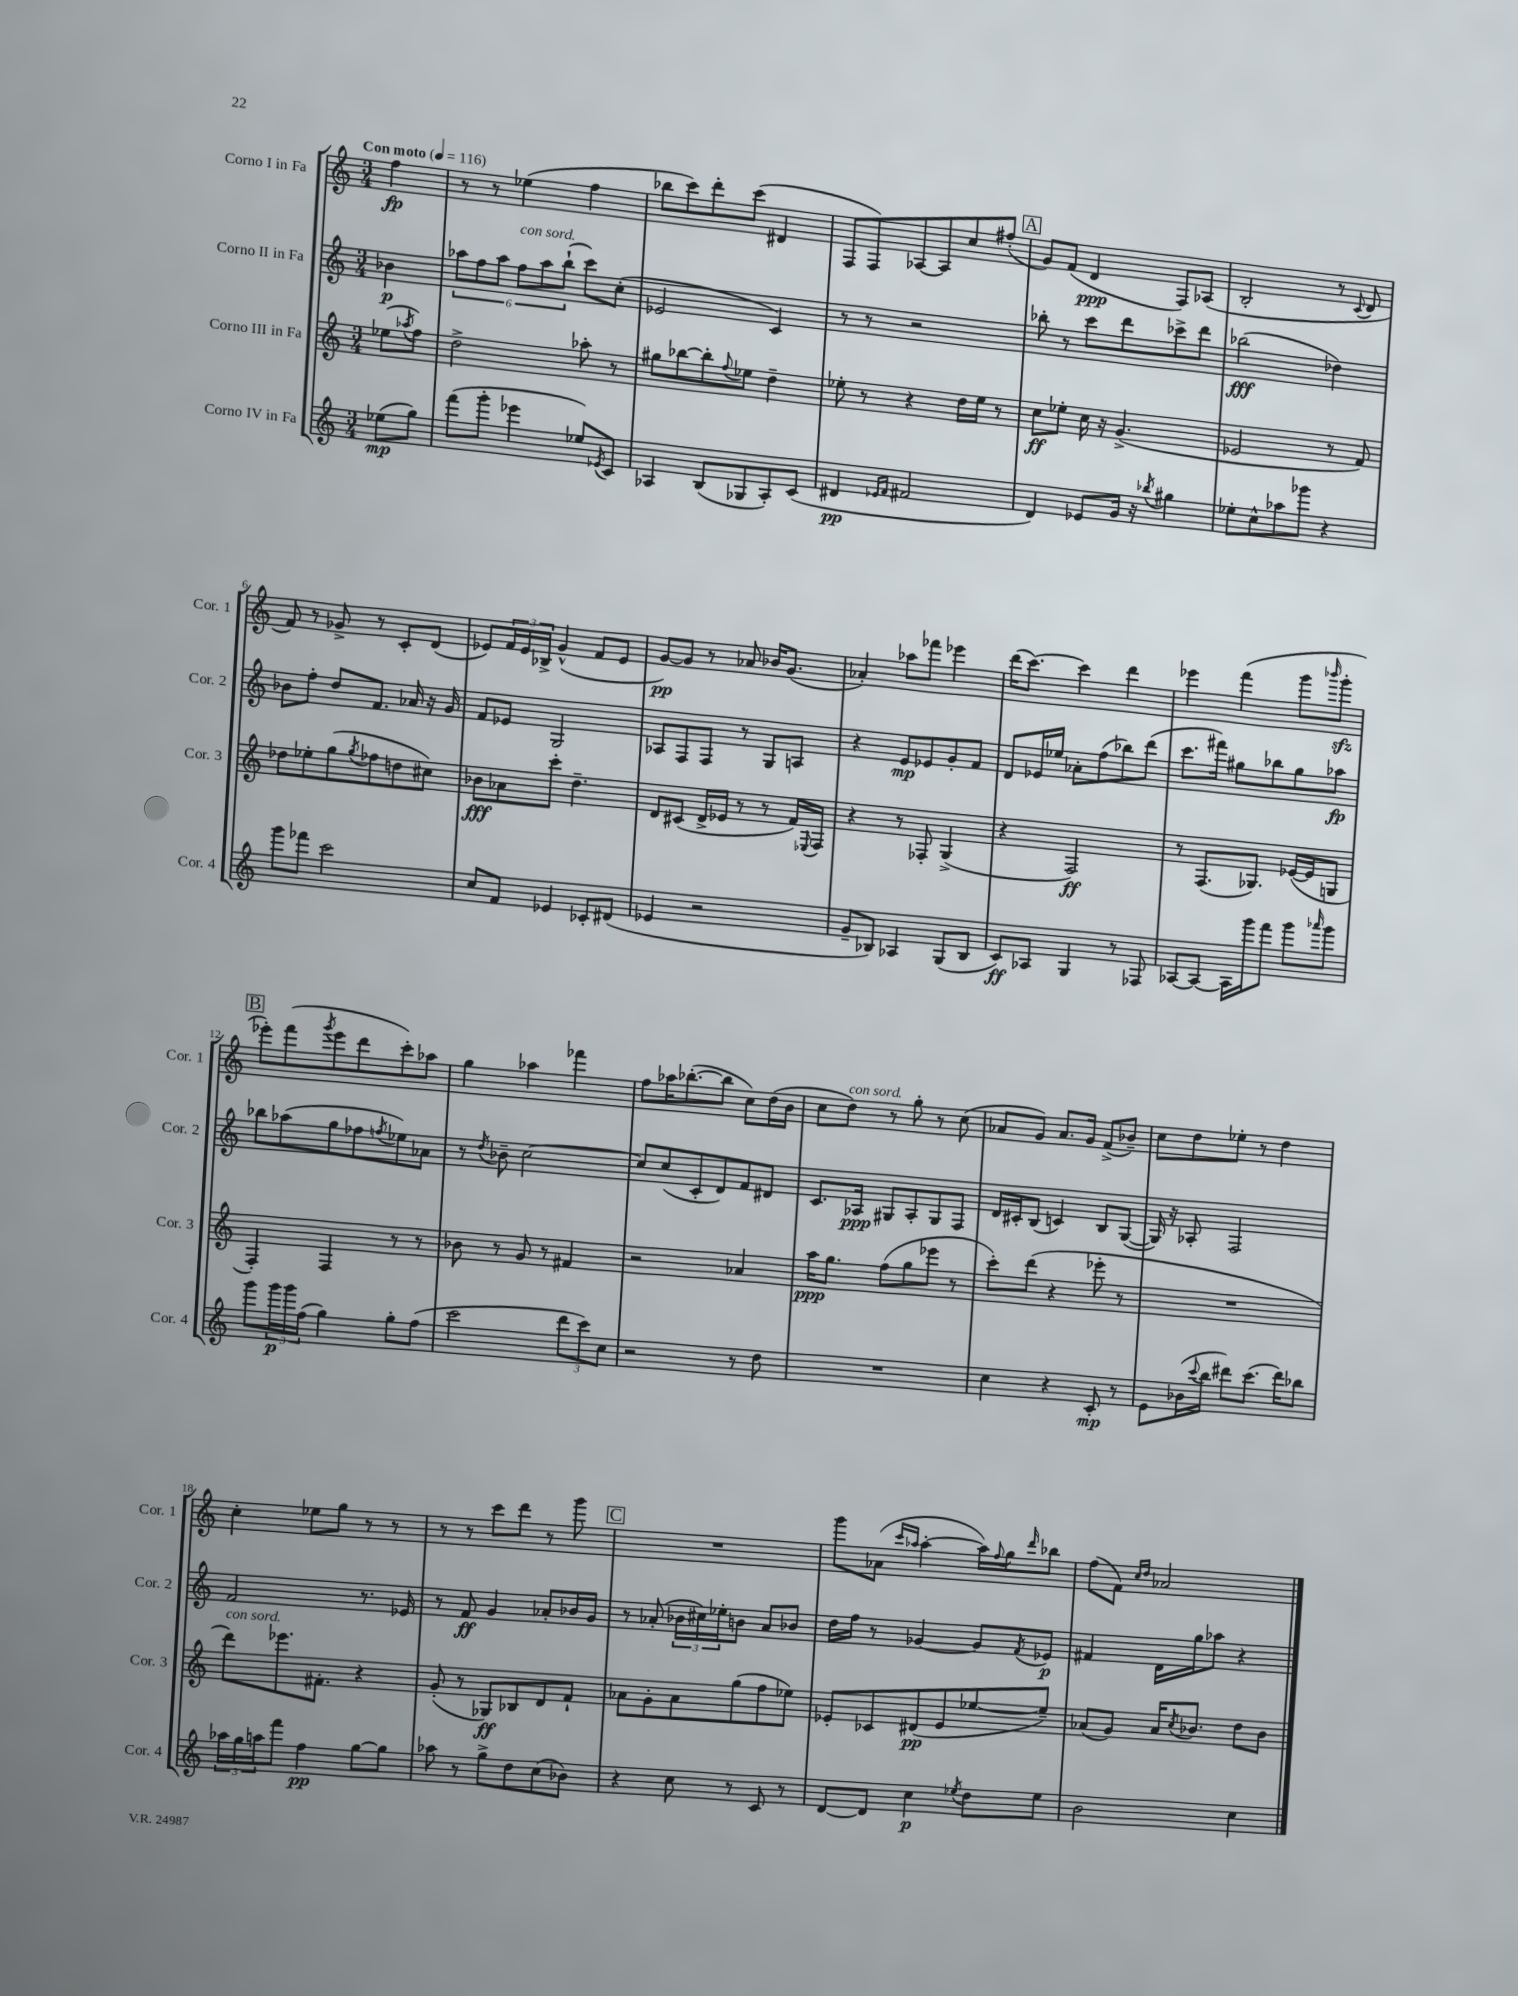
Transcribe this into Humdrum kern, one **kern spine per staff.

**kern	**kern	**kern	**kern
*staff4	*staff3	*staff2	*staff1
*clefG2	*clefG2	*clefG2	*clefG2
*k[]	*k[]	*k[]	*k[]
*M3/4	*M3/4	*M3/4	*M3/4
*MM116	*MM116	*MM116	*MM116
(8ee-	(8ee-	4b-	4ff
.	8qaa-	.	.
8gg)	8ff)	.	.
=	=	=	=
(8fff	2dd^	12aa-	8r
.	.	12ff	.
8ggg'	.	.	8r
.	.	12aa-	.
4eee-	.	12ff	(4ee-
.	.	12aa-	.
.	.	(12bb`	.
8ee-)	8aa-'	8ccc)	4ff
8qe-	.	.	.
8c	8r	(8cc'	.
=	=	=	=
4A-	8gg#	2e-	8bb-
.	[8bb-	.	8ccc)
(8B	8bb-']	.	8ddd'
.	8qqff	.	.
8G-	8ee-	.	(8ccc
8A-')	4dd~	4c)	4d#
(8c	.	.	.
=	=	=	=
4d#	8ee-'	8r	8F
.	8r	8r	8F)
16qqe-	.	.	.
16qqf	.	.	.
2f#	4r	2r	[8A-
.	.	.	8A-]
.	16dd	.	8cc
.	16ee-	.	.
.	8r	.	(8ff#'
=	=	=	=
4d)	8cc	8bb-'	8g)
.	8ee-'	8r	(8f
8e-	16cc	8ccc	4d
.	16r	.	.
16g	(4.g^	8ddd	.
16r	.	.	.
8qbb-	.	.	.
4gg#	.	8ccc-^	8F)
.	.	8ddd	(8A-
=	=	=	=
8ee-'	2e-	(2bb-	2B'
8cc^^	.	.	.
8aa-	.	.	.
8ggg-	.	.	.
4r	8r	4dd-)	8r
.	.	.	8qqc
.	8f)	.	8d
=	=	=	=
8ggg	8dd-	8b-	8f)
8fff-	8ee-'	8ff'	8r
2ccc	(8gg	8dd	8g-^
.	8qgg	.	.
.	8ff-	8.f	8r
.	8dd	.	8c'
.	.	16a-	.
.	8cc#)	16r	(8d
.	.	16g	.
=	=	=	=
8cc	8b-	8f	8e-)
8f	8a-	8e-	24f
.	.	.	24e-
.	.	.	24B-^
4e-	8ccc'	2G	(4g^^
.	4.dd~	.	.
8c-'	.	.	8f
(8d#	.	.	8e-
=	=	=	=
4e-	8d	8A-	[8g)
.	(8c#	8F	8g]
2r	16d^	8F	8r
.	16e-	.	.
.	8r	8r	8a-
.	8r	8G	16b-
.	.	.	(8.g
.	16f)	8A	.
.	8qqE-	.	.
.	16F	.	.
=	=	=	=
8g~	4r	4r	4a-')
8B-)	.	.	.
4A-	8r	8e	8aa-
.	8F-'	8e-	8fff-
(8G	(4G^	8g'	4eee-
8B-	.	8f	.
=	=	=	=
8c)	4r	8d	(16ddd
.	.	.	[8.ccc)
8A-	.	16e-	.
.	.	16ee-	.
4G	2F)	8a-'	4ccc]
.	.	(8ff	.
8r	.	8bb-)	4ddd
8F-	.	(8ddd	.
=	=	=	=
[8A-	8r	8.ccc	4eee-
8A-_	(8.F	.	.
.	.	16fff#)	.
16A-]	.	8gg#	(4fff
16ggg	8.G-)	.	.
8fff	.	8bb-	.
8ggg	([16e-	8gg#	8ggg
.	16e-]	.	.
16qqaaa-	.	.	16qqbbb-
8ggg	8G	8aa-	8ggg'
=	=	=	=
8ggg	4F')	8bb-	8eee-')
24ggg	.	(8aa-	(8fff
24ggg	.	.	.
(24ff	.	.	.
.	.	.	8qggg
4gg)	4F	8gg	8eee-
.	.	8ff-	8ddd
.	.	8qff	.
8gg'	8r	8ee-)	8ccc')
(8ff	8r	8a-	8aa-
=	=	=	=
2ccc	8b-	8r	4gg
.	.	8qdd	.
.	8r	8b-~	.
.	8g	[2cc	4aa-
.	8r	.	.
12ddd	4f#	.	4fff-
12ccc)	.	.	.
12cc	.	.	.
=	=	=	=
2r	2r	8cc]	8ff
.	.	(8cc	16aa-
.	.	.	([8.bb-'
.	.	8c'	.
.	.	8d)	8bb-]
8r	4a-	8f	8cc)
8dd	.	8d#	(16dd
.	.	.	16b
=	=	=	=
2.r	16aa	8.c	8cc
.	8.gg	.	.
.	.	.	8dd)
.	.	16A-	.
.	(8ff	8G#	8r
.	8gg	8A-'	8gg'
.	8eee-	8G#	8r
.	8r	8F	(8cc
=	=	=	=
4cc	8ccc')	16d	8a-
.	.	16c#'	.
.	(8ddd	(8B	8g)
4r	4r	4c)	8.a-
.	.	.	16g
8c'	8eee-'	8B	(8f^
8r	8r	([8G	8b-~)
=	=	=	=
8e	2.r	16G])	8cc
.	.	16r	.
(16b-	.	8A-'	8dd
8qqccc	.	.	.
16bb	.	.	.
8ddd#)	.	2F	8ee-'
(8.ccc	.	.	8r
.	.	.	4dd
16ddd#)	.	.	.
8bb-	.	.	.
=	=	=	=
24aa-	8ddd)	2f	4cc'
24gg	.	.	.
24aa	.	.	.
8fff	8.eee-	.	.
4ff	.	.	8ee-
.	8.f#'	.	.
.	.	.	8gg
[8gg	4r	8.r	8r
8gg]	.	.	8r
.	.	16e-	.
=	=	=	=
8aa-	(8g'	8r	8r
8r	8r	8f	8r
8gg^	8G-)	4g	8ccc
8dd	8B-	.	8ddd
(8cc	8d	8a-'	8r
8b-)	8f`	16b-	8ggg
.	.	16g	.
=	=	=	=
4r	8a-	8r	2.r
.	8g'	(8a-'	.
8cc	8a-	24b-	.
.	.	24cc#)	.
.	.	24ee-'	.
8r	(8gg	8b	.
8c	8ff	8a-	.
8r	8ee-)	8b-	.
=	=	=	=
[8d	8e-'	16dd	8ggg
.	.	16ff	.
8d]	8c-	8r	(8a-
.	.	.	16qqccc
.	.	.	16qqaa-
4cc	(8d#	[4g-	[4aa-'
.	8e-	.	.
8qee-	.	.	.
8dd	[8ee-	8g-]	16aa-])
.	.	.	8qqff
.	.	.	16gg
.	.	8qf	16qqddd
8ee-	8ee-~])	8e-	8bb-
=	=	=	=
2b	(8a-	4f#	(8ff
.	8g)	.	8f)
.	.	.	16qqcc
.	.	.	16qqdd
.	16a-	16d	2a-
.	8qcc	.	.
.	8.b-	16gg	.
.	.	8aa-	.
4cc	8dd	4r	.
.	8b-	.	.
==	==	==	==
*-	*-	*-	*-
